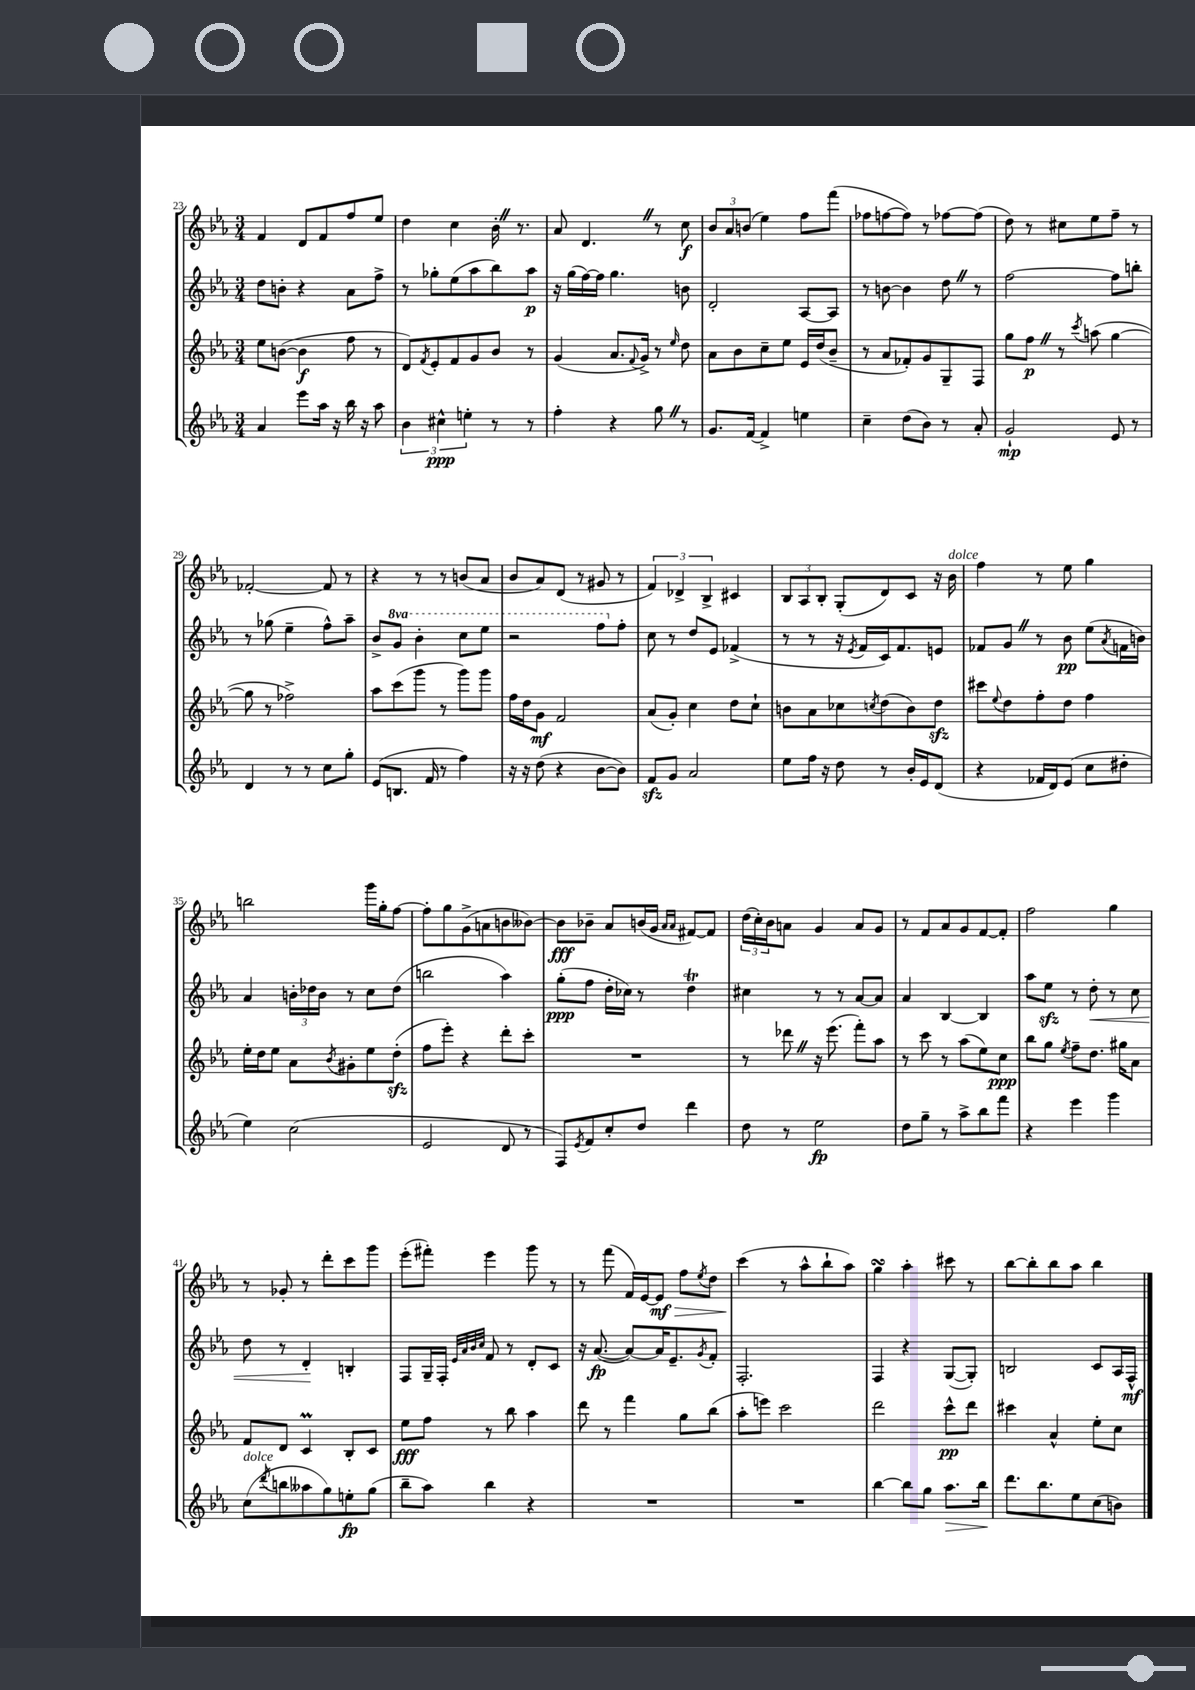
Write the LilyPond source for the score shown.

<<
\new StaffGroup <<
\new Staff = "s0" {
    \clef treble \key ees \major \numericTimeSignature \time 3/4
    f'4 d'8 f'8 f''8 ees''8 |
    d''4 c''4 bes'16-. \once \override BreathingSign.text = \markup { \musicglyph "scripts.caesura.straight" } \breathe r8. |
    aes'8 d'4. \once \override BreathingSign.text = \markup { \musicglyph "scripts.caesura.straight" } \breathe r8 c''8\f |
    \tuplet 3/2 { bes'8 aes'8 b'8( } ees''4) f''8 f'''8( |
    fes''8 f''8~ f''8) r8 fes''8~ fes''8( |
    d''8) r8 cis''8 ees''8 f''8-- r8 |
    fes'2~-. fes'8 r8 |
    r4 r8 r8 b'8( aes'8 |
    bes'8 aes'8) d'8( r8 gis'8 r8 |
    \tuplet 3/2 { f'4) des'4-> bes4-> } cis'4 |
    \tuplet 3/2 { bes8 aes8 bes8-. } g8-.( d'8) c'8 r16 bes'16^\markup { \italic "dolce" } |
    f''4 r8 ees''8 g''4 |
    b''2 g'''16 g''16-. f''8~ |
    f''8-. g''8 g'8->( a'8 b'8 beses'8~) |
    beses'8\fff bes'8-- aes'8 b'16( g'16 \grace { aes'16 aes'16 } fis'8~) fis'8 |
    \tuplet 3/2 { d''16( c''16-.) bes'16 } a'8 g'4 a'8 g'8 |
    r8 f'8 aes'8 g'8 f'8~ f'8-. |
    f''2 g''4 |
    r8 ges'8-. r8 d'''8-. c'''8 g'''8 |
    ees'''8-.( fis'''8-.) ees'''4 g'''8 r8 |
    r8 f'''8( f'16) ees'16~ ees'8\mf\> f''8 \acciaccatura { ees''8 } d''8 |
    c'''4\!( r8 aes''8-^ bes''8-! aes''8) |
    g''4\turn aes''4-. cis'''8 r8 |
    bes''8~ bes''8-. bes''8 aes''8 bes''4 \bar "|." |
}
\new Staff = "s1" {
    \clef treble \key ees \major \numericTimeSignature \time 3/4 \set Staff.ottavationMarkups = #ottavation-simple-ordinals
    d''8 b'8-. r4 aes'8 f''8-> |
    r8 ges''8-. ees''8( aes''8 bes''8) aes''8\p |
    r16 g''16( f''16~) f''16 g''4. b'8 |
    d'2-. aes8~ aes8 |
    r8 b'8~ b'4 d''8 \once \override BreathingSign.text = \markup { \musicglyph "scripts.caesura.straight" } \breathe r8 |
    f''2~ f''8 b''8-. |
    r8 ges''8( ees''4-- f''8-^) aes''8-- |
    bes'8-> \ottava #1 g''8 bes''4-. c'''8 ees'''8 |
    r2 f'''8 \ottava #0 f''8-. |
    c''8 r8 d''8 ees'8 fes'4->( |
    r8 r8 r16 \acciaccatura { ees'8 } f'16 c'16) f'8. e'8 |
    fes'8 g'8 \once \override BreathingSign.text = \markup { \musicglyph "scripts.caesura.straight" } \breathe r8 bes'8\pp ees''8( \acciaccatura { aes'8 } f'16 b'16) |
    aes'4 \tuplet 3/2 { b'16-. des''16 b'16 } r8 c''8 des''8( |
    b''2 aes''4) |
    g''8-.\ppp( f''8 d''16-. ces''16) r8 d''4\trill |
    cis''4 r8 r8 aes'8~ aes'8 |
    aes'4 bes4~ bes4 |
    aes''8 ees''8\sfz r8 d''8-.\< r8 c''8 |
    d''8 r8 d'4-.\! b4-. |
    f8 g16-- f16-. \grace { ees'32 aes'32 bes'32 c''32 } f'8 r8 d'8-. c'8 |
    r16 aes'8.~\fp( aes'8~) aes'16 ees'8.-- \acciaccatura { g'8 } f'8-. |
    f2.-. |
    f4 r4 g8~( g8-.) |
    b2 c'8 aes16 f16-^\mf \bar "|." |
}
\new Staff = "s2" {
    \clef treble \key ees \major \numericTimeSignature \time 3/4
    ees''8 b'8~( b'4\f f''8 r8 |
    d'8) \acciaccatura { f'8 } ees'8-. f'8 g'8 bes'8 r8 |
    g'4( aes'8. \appoggiatura { f'8 } g'16->) r8 \grace { ees''16 } d''8 |
    aes'8 bes'8 c''8-- ees''8 ees'16 d''16( bes'8-- |
    r8 aes'8 fes'8-.) g'8 g8-- f8 |
    g''8 f''8\p \once \override BreathingSign.text = \markup { \musicglyph "scripts.caesura.straight" } \breathe r8 \acciaccatura { c'''8 } a''8( g''4~ |
    g''8 r8 fes''2->) |
    aes''8 c'''8( g'''8 r8 g'''8) g'''8 |
    f''16 d''16 g'8\mf f'2 |
    aes'8( g'8-.) c''4 d''8 c''8-! |
    b'8 aes'8 ces''8 \acciaccatura { c''8 } d''8( b'8) d''8\sfz |
    cis'''8 \appoggiatura { ees''8 } d''8 f''8-. d''8 f''4 |
    ees''16-. d''16 ees''8 aes'8 \acciaccatura { bes'8 } gis'8-. ees''8 d''8-.\sfz( |
    f''8 ees'''8-.) r4 d'''8-. c'''8-. |
    R2. |
    r8 des'''8 \once \override BreathingSign.text = \markup { \musicglyph "scripts.caesura.straight" } \breathe r16 ees'''8.( f'''8-.) aes''8 |
    r8 c'''8 r8 aes''8( ees''8) c''8\ppp |
    bes''8 g''8 \acciaccatura { ees''8 } f''8-- d''8. gis''16 aes'8 |
    f'8 d'8 c'4\prall bes8-. c'8 |
    ees''8\fff f''8 r8 bes''8 aes''4 |
    d'''8 r8 f'''4 g''8 bes''8( |
    aes''8-. e'''8) c'''2 |
    d'''2 c'''8-^\pp d'''8 |
    cis'''4 aes'4-^ ees''8-. c''8 \bar "|." |
}
\new Staff = "s3" {
    \clef treble \key ees \major \numericTimeSignature \time 3/4
    aes'4 ees'''8 aes''16 r16 bes''16 r16 aes''8 |
    \tuplet 3/2 { bes'4 cis''4-^\ppp e''4-. } r8 r8 |
    f''4-. r4 g''8 \once \override BreathingSign.text = \markup { \musicglyph "scripts.caesura.straight" } \breathe r8 |
    g'8. f'16~ f'4-> e''4 |
    c''4-- d''8( bes'8) r8 aes'8-. |
    g'2-!\mp ees'8 r8 |
    d'4 r8 r8 c''8 g''8-. |
    ees'8( b8. f'16 r8 f''4) |
    r16 r16 d''8( r4 bes'8~ bes'8) |
    f'8\sfz g'8 aes'2 |
    ees''8 f''16 r16 d''8 r8 bes'16-. ees'16 d'8( |
    r4 fes'16 d'16) ees'8( c''8 dis''8-. |
    ees''4) c''2( |
    ees'2 d'8 r8 |
    f8) \acciaccatura { ees'8 } f'8 c''8-. d''8 d'''4 |
    d''8 r8 ees''2\fp |
    d''8 g''8-- r8 aes''8-> bes''8 f'''8 |
    r4 ees'''4 g'''4 |
    c''8^\markup { \italic "dolce" }( \acciaccatura { d'''8 } b''8 aeses''8 g''8) e''8-.\fp g''8( |
    bes''8-- aes''8) bes''4 r4 |
    R2. |
    R2. |
    bes''4~ bes''8 g''8 aes''8.\> bes''16 |
    d'''8.\! bes''8. ees''8 c''8( b'8) \bar "|." |
}
>>
>>
\layout { \context { \Score currentBarNumber = #23 } }
